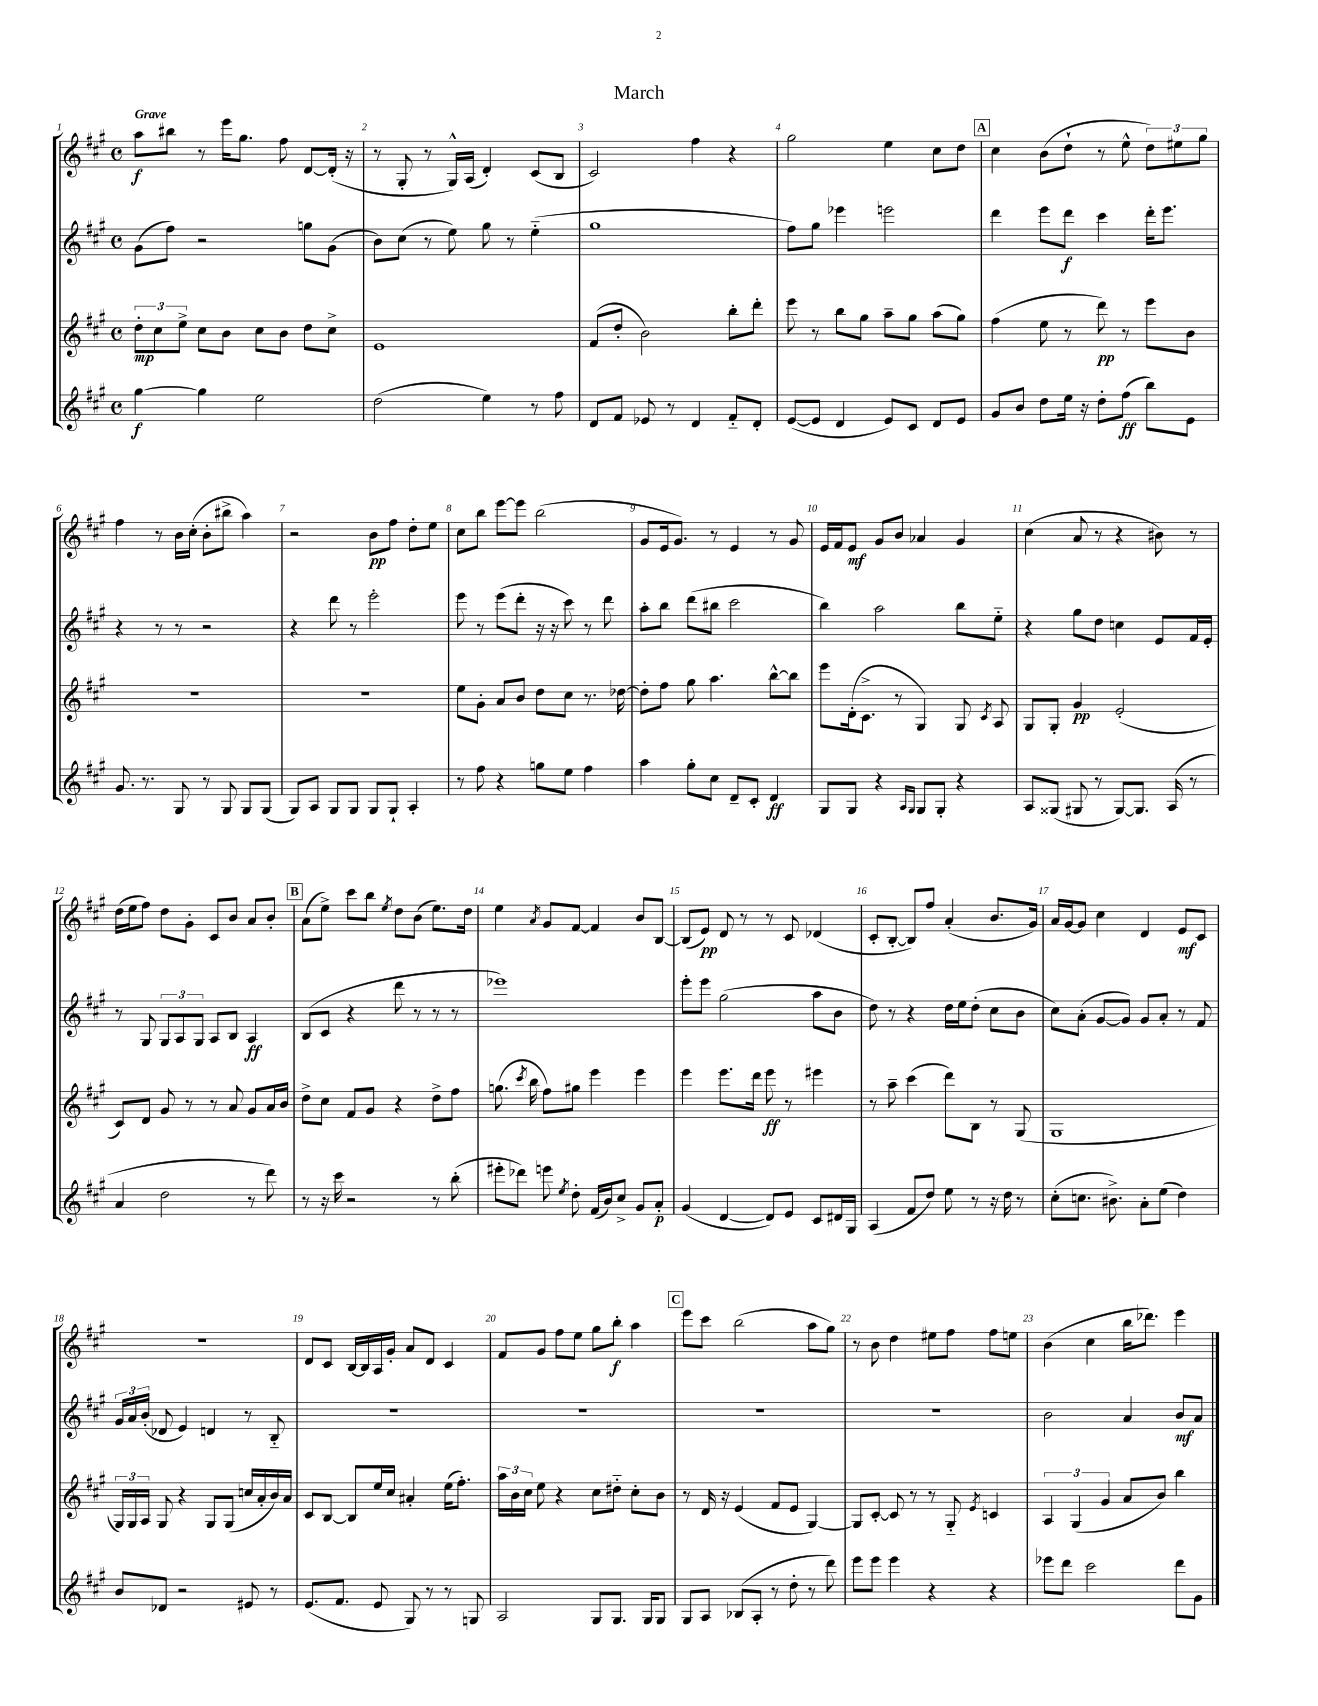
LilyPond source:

\header { title = "March" }
<<
\new StaffGroup <<
\new Staff = "s0" {
    \clef treble \key a \major \defaultTimeSignature \time 4/4 \tempo "Grave"
    \autoBeamOff a''8[\f bis''8] r8 e'''16[ gis''8.] fis''8 d'8[~ d'16]-.( r16 |
    r8 gis8-. r8 gis16[-^) a16]( d'4-.) cis'8[( b8] |
    cis'2) fis''4 r4 |
    gis''2 e''4 cis''8[ d''8] |
    \mark \markup { \box "A" } cis''4 b'8[( d''8]-! r8 e''8-^ \tuplet 3/2 { d''8[) eis''8 gis''8] } |
    fis''4 r8 b'16[ cis''16]-.( b'8[-. bis''8]-> a''4) |
    r2 b'8[\pp fis''8] d''8[-. e''8] |
    cis''8[ b''8] e'''8[~ e'''8] b''2( |
    gis'8[ e'16 gis'8.]) r8 e'4 r8 gis'8 |
    e'16[ fis'16 e'8]\mf gis'8[ b'8] aes'4 gis'4 |
    cis''4( a'8 r8 r4 bis'8) r8 |
    d''16[( e''16 fis''8]) d''8[ gis'8]-. cis'8[ b'8] a'8[ b'8]-. |
    \mark \markup { \box "B" } a'8[( e''8]->) cis'''8[ b''8] \acciaccatura { e''8 } d''8[ b'8]( e''8.[) d''16] |
    e''4 \acciaccatura { a'8 } gis'8[ fis'8]~ fis'4 b'8[ b8]~ |
    b8[( e'8]\pp) d'8 r8 r8 cis'8 des'4( |
    cis'8[-. b8]~-. b8[) fis''8] a'4-.( b'8.[ gis'16]) |
    a'16[ gis'16~ gis'8] cis''4 d'4 e'8[\mf cis'8] |
    R1 |
    d'8[ cis'8] b16[~ b16 a16 gis'16]-. a'8[ d'8] cis'4 |
    fis'8[ gis'8] fis''8[ e''8] gis''8[ b''8]-.\f a''4 |
    \mark \markup { \box "C" } e'''8[ cis'''8] b''2( a''8[ gis''8]) |
    r8 b'8 d''4 eis''8[ fis''8] fis''8[ e''8] |
    b'4( cis''4 b''16[ des'''8.]) e'''4 \bar "|." |
}
\new Staff = "s1" {
    \clef treble \key a \major \defaultTimeSignature \time 4/4
    \autoBeamOff gis'8[( fis''8]) r2 g''8[ gis'8]( |
    b'8[) cis''8]( r8 e''8) gis''8 r8 e''4-_( |
    gis''1 |
    fis''8[) gis''8] ees'''4 e'''2 |
    \mark \markup { \box "A" } d'''4 e'''8[ d'''8]\f cis'''4 d'''16[-. e'''8.] |
    r4 r8 r8 r2 |
    r4 d'''8 r8 e'''2-. |
    e'''8 r8 e'''8[( d'''8]-. r16 r16 cis'''8) r8 d'''8 |
    a''8[-. b''8] d'''8[( bis''8] cis'''2 |
    b''4) a''2 b''8[ e''8]-_ |
    r4 gis''8[ d''8] c''4 e'8[ fis'16 e'16]-. |
    r8 gis8 \tuplet 3/2 { gis8[ a8 gis8] } a8[ b8] a4\ff |
    \mark \markup { \box "B" } b8[( cis'8] r4 d'''8 r8 r8 r8 |
    ees'''1) |
    e'''8[-. e'''8] gis''2( a''8[ b'8] |
    d''8) r8 r4 d''16[ e''16 d''8]-.( cis''8[ b'8] |
    cis''8[) a'8]-.( gis'8[~ gis'8]) gis'8[ a'8]-. r8 fis'8 |
    \tuplet 3/2 { gis'16[ a'16 b'16]-.( } des'8 e'4) d'4 r8 b8-_ |
    R1 |
    R1 |
    \mark \markup { \box "C" } R1 |
    R1 |
    b'2 a'4 b'8[\mf a'8] \bar "|." |
}
\new Staff = "s2" {
    \clef treble \key a \major \defaultTimeSignature \time 4/4
    \autoBeamOff \tuplet 3/2 { d''8[-.\mp cis''8 e''8]-> } cis''8[ b'8] cis''8[ b'8] d''8[ cis''8]-> |
    e'1 |
    fis'8[( d''8]-. b'2) b''8[-. d'''8]-. |
    e'''8 r8 b''8[ gis''8] a''8[-- gis''8] a''8[( gis''8]) |
    \mark \markup { \box "A" } fis''4( e''8 r8 d'''8\pp) r8 e'''8[ b'8] |
    R1 |
    R1 |
    e''8[ gis'8]-. a'8[ b'8] d''8[ cis''8] r8. des''16~ |
    des''8[-. fis''8] gis''8 a''4. b''8[~-^ b''8] |
    e'''8[ d'16-.( cis'8.]-> r8 gis4) gis8 \acciaccatura { cis'8 } a8 |
    gis8[ gis8]-. gis'4\pp e'2-.( |
    cis'8[) d'8] gis'8 r8 r8 a'8 gis'8[ a'16 b'16] |
    \mark \markup { \box "B" } d''8[-> cis''8] fis'8[ gis'8] r4 d''8[-> fis''8] |
    g''8.( \acciaccatura { cis'''8 } b''16 fis''8[) gis''8] e'''4 e'''4 |
    e'''4 e'''8.[ d'''16] e'''8\ff r8 eis'''4 |
    r8 a''8-- cis'''4( d'''8[) b8] r8 gis8( |
    gis1 |
    \tuplet 3/2 { gis16[) gis16 a16] } gis8 r4 gis8[ gis8]( c''16[ a'16-. b'16) a'16] |
    cis'8[ b8]~ b8[ e''16 cis''16] ais'4-. e''16[( fis''8.]-.) |
    \tuplet 3/2 { a''16[ b'16 cis''16] } e''8 r4 cis''8[ dis''8]-_ cis''8[-. b'8] |
    \mark \markup { \box "C" } r8 d'16 r16 e'4( fis'8[ e'8] gis4~) |
    gis8[ cis'8]~-. cis'8 r8 r8 gis8-_ \acciaccatura { e'8 } c'4 |
    \tuplet 3/2 { a4 gis4( gis'4 } a'8[ b'8]) b''4 \bar "|." |
}
\new Staff = "s3" {
    \clef treble \key a \major \defaultTimeSignature \time 4/4
    \autoBeamOff gis''4~\f gis''4 e''2 |
    d''2( e''4) r8 fis''8 |
    d'8[ fis'8] ees'8 r8 d'4 fis'8[-_ d'8]-. |
    e'8[~( e'8] d'4 e'8[) cis'8] d'8[ e'8] |
    \mark \markup { \box "A" } gis'8[ b'8] d''8[ e''16] r16 d''8[-. fis''8]\ff( b''8[) e'8] |
    gis'8. r8. gis8 r8 gis8 gis8[ gis8]( |
    gis8[) a8] gis8[ gis8] gis8[ gis8]-! a4-. |
    r8 fis''8 r4 g''8[ e''8] fis''4 |
    a''4 gis''8[-. cis''8] d'8[-- cis'8]-. d'4\ff |
    gis8[ gis8] r4 \grace { a16[ gis16] } gis8[ gis8]-. r4 |
    a8[ gisis8]( gis8 r8 gis8[~) gis8.] a16( r8 |
    a'4 d''2 r8 d'''8) |
    \mark \markup { \box "B" } r8 r16 cis'''16 r2 r8 b''8-.( |
    eis'''8[-. des'''8]) e'''8 \acciaccatura { e''8 } d''8-. fis'16[( b'16) cis''8]-> gis'8[ a'8]-.\p |
    gis'4( d'4~ d'8[) e'8] cis'8[ dis'16 gis16] |
    a4( fis'8[ d''8]) e''8 r8 r16 d''16 r8 |
    cis''8[-.( c''8.] bis'8.->) a'8[-. e''8]( d''4) |
    b'8[ des'8] r2 eis'8 r8 |
    e'8.[( fis'8.] e'8 gis8) r8 r8 g8 |
    a2 gis8[ gis8.] gis16[ gis8] |
    \mark \markup { \box "C" } gis8[ a8] bes8[( a8]-. r8 d''8-. r8 d'''8) |
    e'''8[ e'''8] e'''4 r4 r4 |
    ees'''8[ d'''8] cis'''2 d'''8[ gis'8] \bar "|." |
}
>>
>>
\layout { \context { \Score \override BarNumber.break-visibility = ##(#f #t #t) barNumberVisibility = #all-bar-numbers-visible } }
